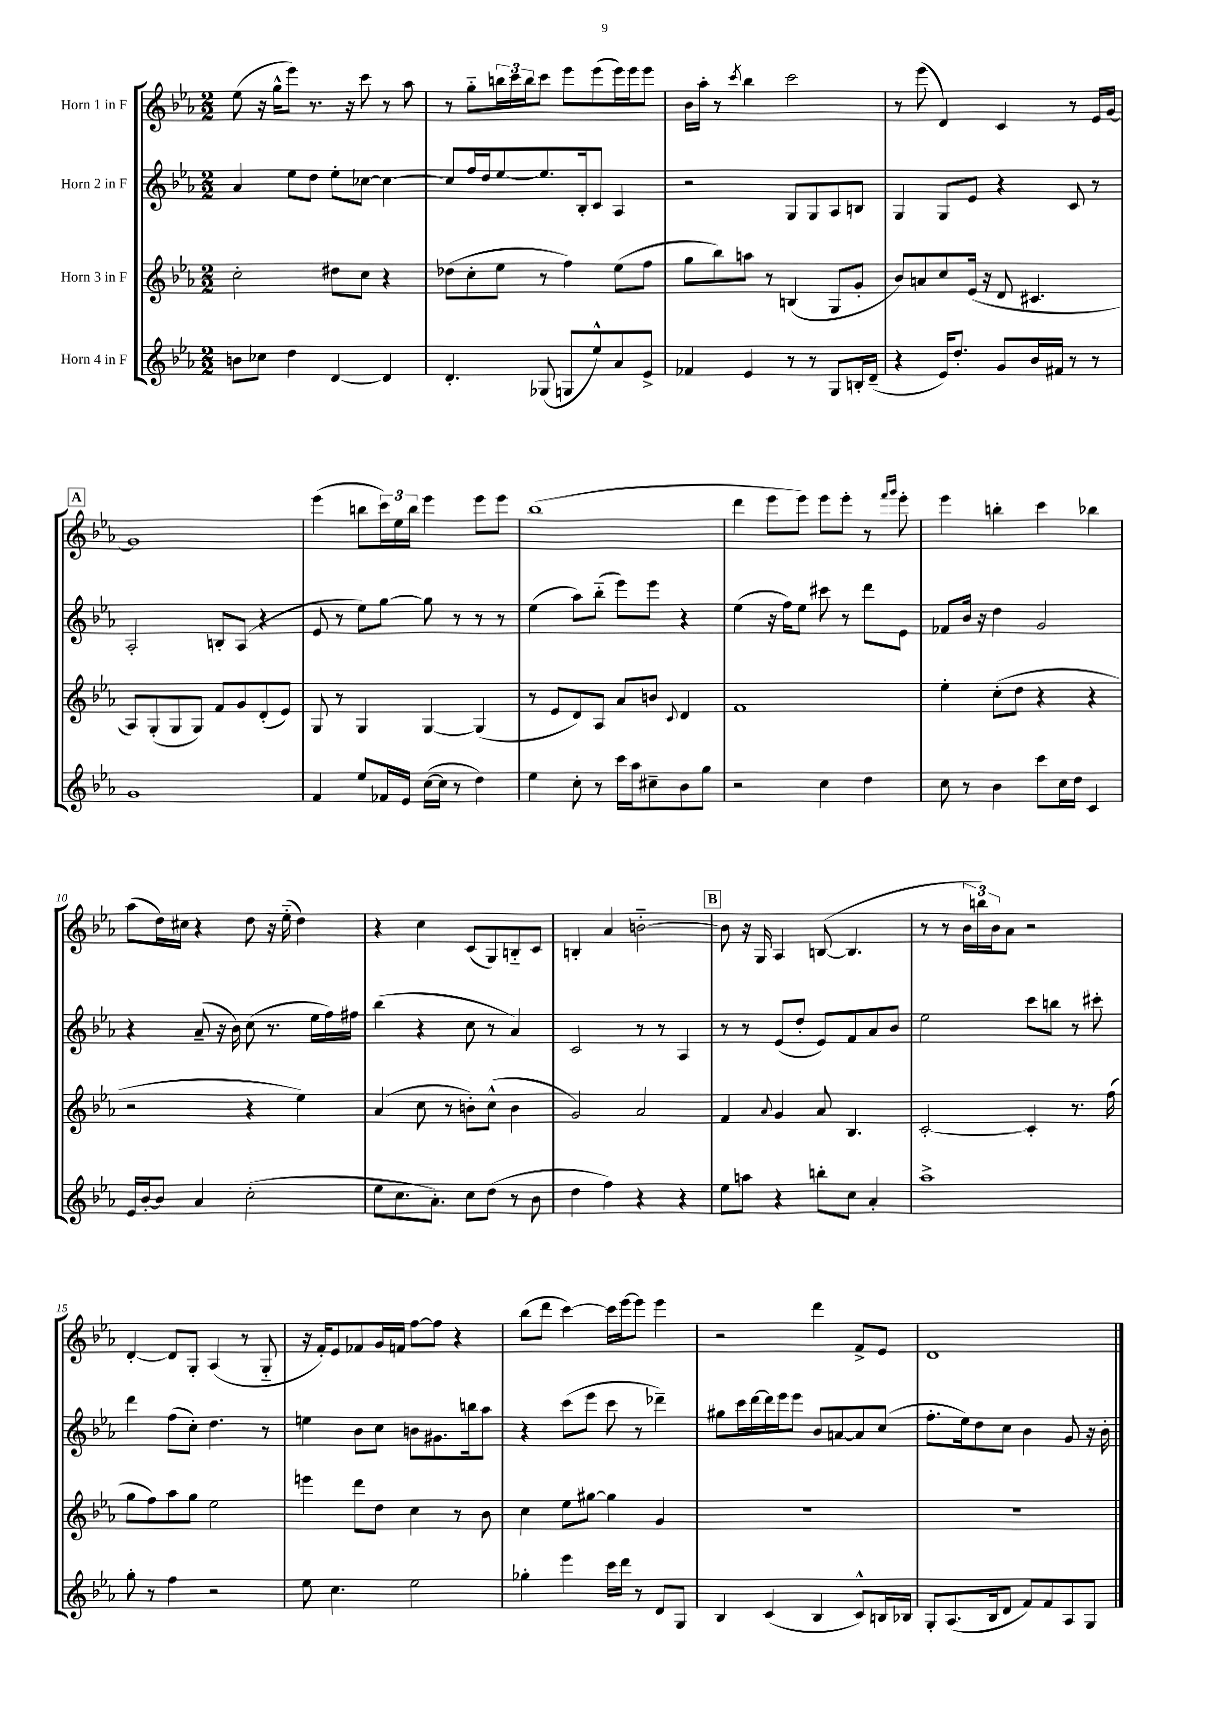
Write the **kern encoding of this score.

**kern	**kern	**kern	**kern
*staff4	*staff3	*staff2	*staff1
*clefG2	*clefG2	*clefG2	*clefG2
*k[b-e-a-]	*k[b-e-a-]	*k[b-e-a-]	*k[b-e-a-]
*M2/2	*M2/2	*M2/2	*M2/2
8b\L	2cc'\	4a-/	(8ee-\
8cc-\J	.	.	16r
.	.	.	16gg^^\LK
4dd\	.	8ee-\L	8eee-\J)
.	.	8dd\J	8.r
[4d/	8dd#\L	8ee-'\L	.
.	.	.	16r
.	8cc\J	[8cc-\J	8ccc\
4d/]	4r	4cc-\_	8r
.	.	.	8aa-\
=	=	=	=
4.d'/	(8dd-\L	8cc-/]L	8r
.	8cc'\	16ff/L	8gg'~\L
.	.	16dd/J	.
.	8ee-\J	[8ee-/	24bb\L
.	.	.	24ccc\
.	.	.	24bb\J
(8G-/	8r	8.ee-/]	8ccc\J
8G/L	4ff\)	.	8eee-\L
.	.	16B-'/k	.
8ee-^^/)	.	8c/J	(8eee-\
8a-/	(8ee-\L	4A-/	16eee-\L)
.	.	.	16eee-\J
8e-^/J	8ff\J	.	8eee-\J
=	=	=	=
4f-/	8gg\L	2r	16b-\LL
.	.	.	16aa-'\JJ
.	8bb-\)	.	8r
.	.	.	8qccc/
4e-/	8aa\J	.	4bb-\
.	8r	.	.
8r	(4B/	8G/L	2ccc\
8r	.	8G/	.
8G/L	8G/L	8A-/	.
16B'/L	8g'/J	8B/J	.
(16d~/JJ	.	.	.
=	=	=	=
4r	8b-/L)	4G/	8r
.	8a/	.	(8eee-\
16e-/LK)	8cc/	8G/L	4d/)
8.dd'/J	.	.	.
.	(16e-/Jk	8e-/J	.
.	16r	.	.
8g/L	8d/	4r	4c/
16b-/L	4.c#/	.	.
16f#/JJ	.	.	.
8r	.	8c/	8r
8r	.	8r	16e-/LL
.	.	.	[16g/JJ
=	=	=	=
1g	8A-/L)	2A-'/	1g]
.	(8G'/	.	.
.	8G/	.	.
.	8G/J)	.	.
.	8f/L	8B'/L	.
.	8g/	(8A-/J	.
.	(8d'/	4r	.
.	8e-/J)	.	.
=	=	=	=
4f/	8G/	8e-/	(4eee-\
.	8r	8r	.
8ee-/L	4G/	8ee-\L)	8bb\L
16f-/L	.	[8gg\J	24ccc\L)
.	.	.	24ee-\
16e-/JJ	.	.	.
.	.	.	24bb\JJ
([16cc\LL	[4G/	8gg\]	4eee-\
16cc\]JJ	.	.	.
8r	.	8r	.
4dd\)	(4G/]	8r	8eee-\L
.	.	8r	8eee-\J
=	=	=	=
4ee-\	8r	(4ee-\	(1bb-
.	8e-/L	.	.
8cc'\	8d/)	8aa-\L)	.
8r	8A-/J	(8bb-'~\J	.
16ccc\LL	8a-/L	8eee-\L)	.
16aa-\J	.	.	.
8cc#~\	8b/J	8eee-\J	.
.	8qqc/	.	.
8b-\	4d/	4r	.
8gg\J	.	.	.
=	=	=	=
2r	1f	(4ee-\	4ddd\
.	.	16r	8eee-\L
.	.	16ff\LK)	.
.	.	8ee-\J	8eee-\J)
4cc\	.	8ccc#\	8eee-\L
.	.	8r	8eee-'\J
4dd\	.	8ddd\L	8r
.	.	.	16qqfff/LL
.	.	.	16qqggg/JJ
.	.	8e-\J	8eee-'\
=	=	=	=
8cc\	4ee-'\	8f-/L	4eee-\
8r	.	16b-/Jk	.
.	.	16r	.
4b-\	(8cc'\L	4dd\	4bb'\
.	8dd\J	.	.
8ccc\L	4r	2g/	4ccc\
16cc\L	.	.	.
16dd\JJ	.	.	.
4c/	4r	.	4bb-\
=	=	=	=
16e-/LL	2r	4r	(8aa-\L
[16b-'/J	.	.	.
8b-/]J	.	.	16dd\L)
.	.	.	16cc#\JJ
4a-/	.	(8a-~/	4r
.	.	16r	.
.	.	16b-\)	.
(2cc'\	4r	(8cc\	8dd\
.	.	8.r	16r
.	.	.	(16ee-'~\
.	4ee-\)	.	4dd\)
.	.	16ee-\LL	.
.	.	16ff\)	.
.	.	16ff#\JJ	.
=	=	=	=
8ee-\L	(4a-/	(4bb-\	4r
8.cc\	.	.	.
.	8cc\	4r	4cc\
8.a-'\J)	.	.	.
.	8r	.	.
8cc\L	8b'\L)	8cc\	(8c/L
(8dd\J	(8cc^^\J	8r	8G/)
8r	4b\	4a-/)	8B'~/
8b-\	.	.	8c/J
=	=	=	=
4dd\	2g/)	2c/	4B'/
4ff\)	.	.	4a-/
4r	2a-/	8r	[2b'~\
.	.	8r	.
4r	.	4A-/	.
=	=	=	=
8ee-\L	4f/	8r	8b\]
8aa\J	.	8r	16r
.	.	.	16G/
.	8qqa-/	.	.
4r	4g/	(8e-/L	4A-/
.	.	8dd'/J	.
8bb'\L	8a-/	8e-/L)	([8B/
8cc\J	4.B-/	8f/	4.B/]
4a-'/	.	8a-/	.
.	.	8b-/J	.
=	=	=	=
1aa-^	[2c'/	2ee-\	8r
.	.	.	8r
.	.	.	24b-\LL
.	.	.	24bb\)
.	.	.	24b-\J
.	.	.	8a-\J
.	4c'/]	8ccc\L	2r
.	.	8bb\J	.
.	8.r	8r	.
.	.	8ccc#'\	.
.	(16ff\	.	.
=	=	=	=
8gg'\	8gg\L	4ddd\	[4d'/
8r	8ff\)	.	.
4ff\	8aa-\	(8ff\L	8d/]L
.	8gg\J	8cc'\J)	8G'/J
2r	2ee-\	4.dd\	(4A-/
.	.	.	8r
.	.	8r	8G'~/
=	=	=	=
8ee-\	4eee\	4ee\	16r
.	.	.	16f'/LK)
4.cc\	.	.	8e-/
.	8ddd\L	8b-\L	8f-/
.	8dd\J	8cc\J	16g/L
.	.	.	16f/JJ
2ee-\	4cc\	8b\L	[8ff\L
.	.	8.g#\	8ff\]J
.	8r	.	4r
.	.	16bb\k	.
.	8b-\	8aa-\J	.
=	=	=	=
4gg-'\	4cc\	4r	(8bb-\L
.	.	.	8ddd\J
4eee-\	8ee-\L	(8ccc\L	[4ccc\)
.	[8gg#\J	8eee-\J	.
16ccc\LL	4gg#\]	8ccc\	16ccc\]LL
16ddd\JJ	.	.	[16eee-\J
8r	.	8r	8eee-\]J
8d/L	4g/	4ddd-~\)	4eee-\
8G/J	.	.	.
=	=	=	=
4B-/	1r	8gg#\L	2r
.	.	16ccc\L	.
.	.	[16ddd\	.
(4c/	.	16ddd\]	.
.	.	16eee-\J	.
.	.	8eee-\J	.
4B-/	.	8b-/L	4ddd\
.	.	[8a/	.
8c^^/L)	.	8a/]	8f^/L
16B/L	.	(8cc/J	8e-/J
16B-/JJ	.	.	.
=	=	=	=
8G'/L	1r	8.ff'\L	1d
(8.A-/	.	.	.
.	.	16ee-\k)	.
.	.	8dd\	.
16B-/k	.	.	.
8d/J	.	8cc\J	.
8f/L)	.	4b-\	.
8f/	.	.	.
8A-/	.	8g/	.
8G/J	.	16r	.
.	.	16b-'\	.
==	==	==	==
*-	*-	*-	*-
